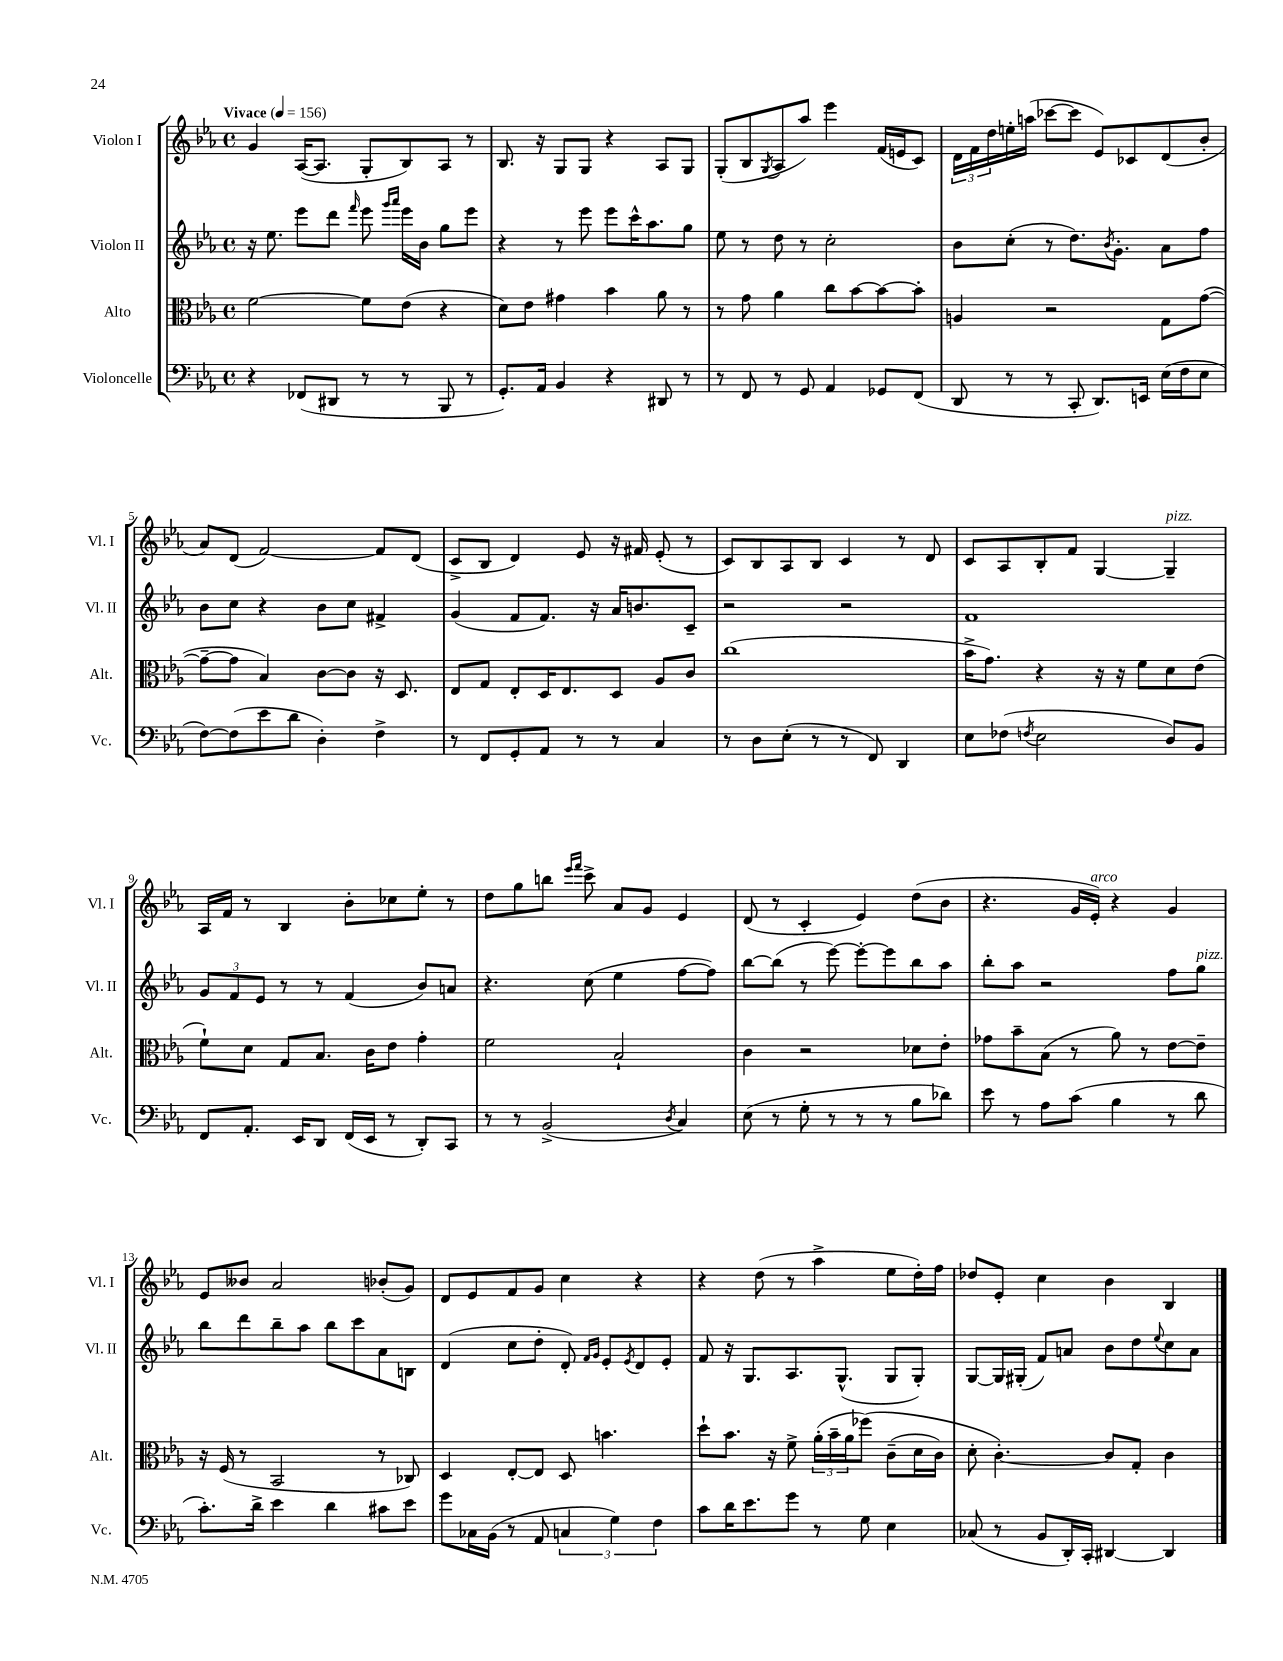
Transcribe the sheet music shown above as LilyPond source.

<<
\new StaffGroup <<
\new Staff = "s0" \with { instrumentName = "Violon I" shortInstrumentName = "Vl. I" } {
    \clef treble \key ees \major \defaultTimeSignature \time 4/4 \tempo "Vivace" 4 = 156
    g'4 aes16~( aes8. g8-. bes8) aes8 r8 |
    bes8. r16 g8 g8 r4 aes8 g8 |
    g8-.( bes8 \acciaccatura { g8 } aes8 aes''8) ees'''4 f'16( e'16 c'8) |
    \tuplet 3/2 { d'16 f'16 d''16 } e''16-. a''16( ces'''8~ ces'''8 ees'8) ces'8 d'8( bes'8-. |
    aes'8) d'8( f'2~) f'8 d'8( |
    c'8-> bes8 d'4) ees'8 r16 fis'16 ees'8-.( r8 |
    c'8) bes8 aes8 bes8 c'4 r8 d'8 |
    c'8 aes8 bes8-. f'8 g4~ g4--^\markup { \italic "pizz." } |
    aes16 f'16 r8 bes4 bes'8-. ces''8 ees''8-. r8 |
    d''8 g''8 b''8 \grace { ees'''16 f'''16 } c'''8-> aes'8 g'8 ees'4 |
    d'8( r8 c'4-. ees'4) d''8( bes'8 |
    r4. g'16 ees'16-.^\markup { \italic "arco" }) r4 g'4 |
    ees'8 beses'8 aes'2 bes'8-.( g'8) |
    d'8 ees'8 f'8 g'8 c''4 r4 |
    r4 d''8( r8 aes''4-> ees''8 d''16-.) f''16 |
    des''8 ees'8-. c''4 bes'4 bes4 \bar "|." |
}
\new Staff = "s1" \with { instrumentName = "Violon II" shortInstrumentName = "Vl. II" } {
    \clef treble \key ees \major \defaultTimeSignature \time 4/4
    r16 ees''8. ees'''8 d'''8 \grace { f'''16 } ees'''8 \grace { g'''16 aes'''16 } ees'''16 bes'16 g''8 ees'''8 |
    r4 r8 ees'''8 ees'''8 c'''16-^ aes''8. g''8 |
    ees''8 r8 d''8 r8 c''2-. |
    bes'8 c''8-.( r8 d''8.) \acciaccatura { bes'8 } g'8.-. aes'8 f''8 |
    bes'8 c''8 r4 bes'8 c''8 fis'4-> |
    g'4( f'8 f'8.) r16 aes'16 b'8. c'8-- |
    r2 r2 |
    f'1 |
    \tuplet 3/2 { g'8 f'8 ees'8 } r8 r8 f'4( bes'8) a'8 |
    r4. c''8( ees''4 f''8~ f''8) |
    bes''8~ bes''8( r8 ees'''8~) ees'''8~-. ees'''8 bes''8 aes''8 |
    bes''8-. aes''8 r2 f''8 g''8^\markup { \italic "pizz." } |
    bes''8 d'''8 bes''8-- aes''8 bes''8 c'''8 aes'8 b8 |
    d'4( c''8 d''8-. d'8-.) \grace { f'16 g'16 } ees'8-. \acciaccatura { ees'8 } d'8 ees'8-. |
    f'8 r16 g8. aes8. g8.-^( g8 g8-.) |
    g8~ g16 gis16-.( f'8) a'8 bes'8 d''8 \appoggiatura { ees''8 } c''8 a'8 \bar "|." |
}
\new Staff = "s2" \with { instrumentName = "Alto" shortInstrumentName = "Alt." } {
    \clef alto \key ees \major \defaultTimeSignature \time 4/4
    f'2~ f'8 ees'8( r4 |
    d'8) ees'8 gis'4 bes'4 aes'8 r8 |
    r8 g'8 aes'4 c''8 bes'8~ bes'8~ bes'8-. |
    a4 r2 g8 g'8~( |
    g'8~-- g'8 bes4) c'8~ c'8 r16 d8. |
    ees8 g8 ees8-. d16 ees8. d8 aes8 c'8 |
    c''1( |
    bes'16-> g'8.) r4 r16 r16 f'8 d'8 ees'8( |
    f'8-!) d'8 g8 bes8. c'16 ees'8 g'4-. |
    f'2 bes2-! |
    c'4 r2 des'8 ees'8-. |
    ges'8 bes'8-- bes8( r8 aes'8) r8 ees'8~ ees'8-- |
    r16 f16( r8 bes,2 r8 ces8) |
    d4 ees8~-. ees8 d8 b'4. |
    d''8-! bes'8. r16 f'8-> \tuplet 3/2 { aes'16-.( bes'16-- aes'16 } fes''8)\( c'8--( d'16 c'16) |
    d'8-. c'4.~-.\) c'8 g8-. c'4 \bar "|." |
}
\new Staff = "s3" \with { instrumentName = "Violoncelle" shortInstrumentName = "Vc." } {
    \clef bass \key ees \major \defaultTimeSignature \time 4/4
    r4 fes,8( dis,8 r8 r8 bes,,8 r8 |
    g,8.-.) aes,16 bes,4 r4 dis,8 r8 |
    r8 f,8 r8 g,8 aes,4 ges,8 f,8( |
    d,8 r8 r8 c,8-. d,8.) e,16 ees16( f16 ees8 |
    f8~) f8( ees'8 d'8 d4-.) f4-> |
    r8 f,8 g,8-. aes,8 r8 r8 c4 |
    r8 d8 ees8-.( r8 r8 f,8) d,4 |
    ees8 fes8( \acciaccatura { f8 } ees2 d8) bes,8 |
    f,8 aes,8.-. ees,16 d,8 f,16( ees,16 r8 d,8-.) c,8 |
    r8 r8 bes,2->( \acciaccatura { d8 } c4) |
    ees8( r8 g8-. r8 r8 r8 bes8 des'8) |
    ees'8 r8 aes8 c'8( bes4 r8 d'8 |
    c'8.-.) d'16-> ees'4 d'4 cis'8 ees'8 |
    g'8 ces16 bes,16( r8 aes,8 \tuplet 3/2 { c4 g4) f4 } |
    c'8 d'16 ees'8. g'8 r8 g8 ees4 |
    ces8( r8 bes,8 d,16-.) c,16-. dis,4~ dis,4 \bar "|." |
}
>>
>>
